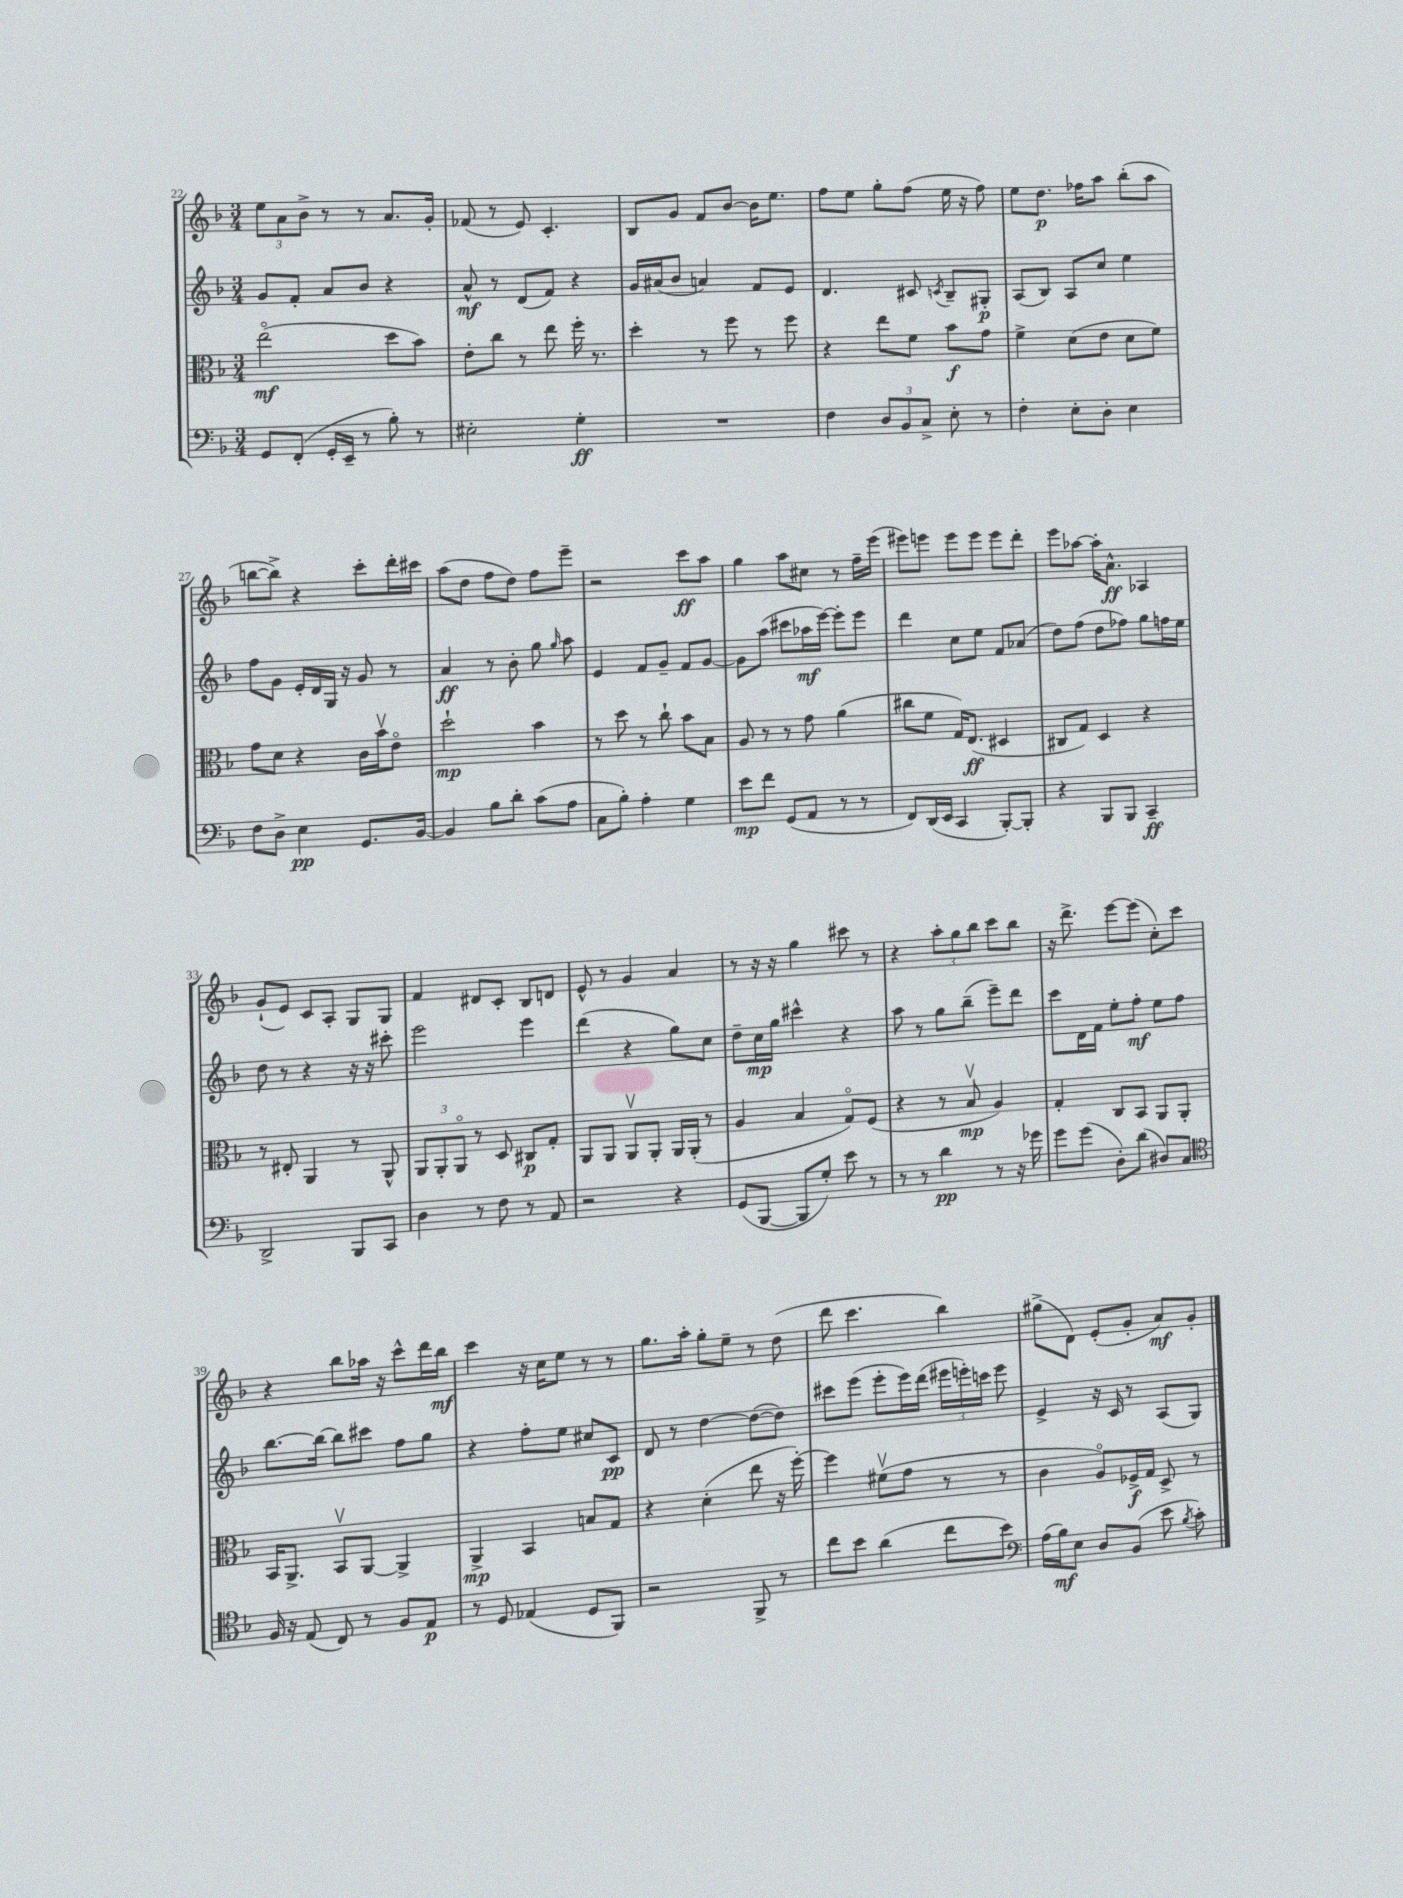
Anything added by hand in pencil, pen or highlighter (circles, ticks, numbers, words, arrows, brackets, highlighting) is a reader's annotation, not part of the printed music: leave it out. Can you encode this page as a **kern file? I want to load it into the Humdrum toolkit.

**kern	**kern	**kern	**kern
*staff4	*staff3	*staff2	*staff1
*clefF4	*clefC3	*clefG2	*clefG2
*k[b-]	*k[b-]	*k[b-]	*k[b-]
*M3/4	*M3/4	*M3/4	*M3/4
8GG	(2eeo	8g	12ee
.	.	.	12a
(8FF'	.	8f'	.
.	.	.	12b-^
16GG'	.	8a	8r
16EE~	.	.	.
8r	.	8b-	8r
8B-')	8dd	4r	8.a
8r	8b-)	.	.
.	.	.	16g'
=	=	=	=
2E#'	8e'	8a^^	(8f-
.	8cc	8r	8r
.	8r	(8d	8e)
.	8ee	8f)	4.c'
4G'	16ff'	4r	.
.	8.r	.	.
=	=	=	=
2.r	4dd'	16g	8B-
.	.	(16a#	.
.	.	8b-	8g
.	8r	4a)	8f
.	8ff	.	[8b-
.	8r	8f	16b-]
.	.	.	8.ee
.	8ff	8e	.
=	=	=	=
4F	4r	4.d	8ff
.	.	.	8ee
12D	8ee	.	8gg'
12BB-	.	.	.
.	8f	8c#	(8ff
12C^	.	.	.
.	.	8qc	.
8E'	8b-	8B-~	16ee
.	.	.	16r
8r	8g	8G#'	8ff)
=	=	=	=
4F'	4f^	(8A	8ee
.	.	8B-)	8.dd
8E'	(8d	8A	.
.	.	.	16ff-
8D'	8e	8cc	8aa
4E	8d	4ee	(8bb-'
.	8f)	.	8aa
=	=	=	=
8F	8g	8ff	[8bb
8D^	8d	8g	8bb^])
4E	4r	16e'	4r
.	.	16d	.
.	.	16G	.
.	.	16r	.
8.GG	16c	8g	8ccc'
.	16b-v	.	.
.	8eo	8r	16ddd'
[16BB-	.	.	16ccc#
=	=	=	=
4BB-]	2dd`	4a	(8aa
.	.	.	8dd
8B-	.	8r	8ff
8d'	.	8b-'	8dd)
(8c	4b-	8gg	8ff
.	.	16qqgg	.
8A	.	8aa	8eee~
=	=	=	=
8C	8r	4e	2r
8B-')	8dd	.	.
4A'	8r	8f	.
.	8cc`	8g~	.
4G	8b-	8f	8ccc
.	8B-	[8g	8aa
=	=	=	=
8e	8A	8g]	4gg
8f	8r	(8aa	.
(8GG	8r	8ccc#	8aa
8AA	8g	16aa-	8cc#
.	.	[16eee)	.
8r	(4a	8eee']	8r
8r	.	8eee	16ff~
.	.	.	(16eee
=	=	=	=
8FF)	8cc#	4ddd	8eee#)
(16DD	8f	.	8eee
16EE	.	.	.
4CC	16G)	8cc	8eee
.	(8.E	.	.
.	.	8ee	8eee
[8BBB-')	4D#	8f	8eee
8BBB-']	.	(8a-	8ddd'
=	=	=	=
4r	8C#	8dd)	8eee
.	8G)	(8ff	[8aa-
8BBB-	4D	8dd	16aa-']
.	.	.	8.a^^
8BBB-	.	8ff-)	.
4CC~	4r	8gg	4A-
.	.	16ff	.
.	.	16ee	.
=	=	=	=
2DD^	8r	8dd	(8g`
.	8E#'	8r	8e)
.	4AA	4r	8c
.	.	.	8A'
8BBB-	8r	16r	8G
.	.	16r	.
8CC	8AA^^	8ccc#'	8G
=	=	=	=
4D	12AA	2eee	4f
.	12AA'	.	.
.	12AAo	.	.
8r	8r	.	8d#
8F	8D	.	8c'
8r	8C#	4eee	8B-
8AA	8G'	.	8d
=	=	=	=
2r	8AA	(4ddd	8e^^
.	8AA	.	8r
.	8AAv	4r	4g
.	8AA'	.	.
4r	16AA	8gg)	4a
.	(16AA'	.	.
.	8r	8cc	.
=	=	=	=
(8GG	4A	8dd~	8r
[8BBB-	.	16cc	16r
.	.	16gg	16r
8BBB-]	4B-	4ccc#^^	4gg
8G')	.	.	.
8e	8Go)	4r	8ccc#
8r	(8F	.	8r
=	=	=	=
8r	4r	8aa	4r
8r	.	8r	.
4d	8r	8gg	12aa'
.	.	.	12gg
.	8B-v	(8bb-~	.
.	.	.	12bb-
8r	4A)	8eee~)	8ccc
16r	.	8ddd	8bb-
16g-	.	.	.
=	=	=	=
8g	4G'	8ccc	16r
.	.	.	8.ddd^
(8g	.	16d	.
.	.	16f	.
8D')	8C	8ee'	[8eee
(8d	8BB-	8ff'	(8eee]
8D#)	8AA	8ee	8cc')
8C	8AA'	8ff	8ccc
=	=	=	=
*clefC4	*	*	*
16F	16BB-	[8.bb-	4r
16r	8.AA^	.	.
(8E	.	.	.
.	.	16bb-_	.
8C)	8BB-v	8bb-]	8bb-
8r	[8AA	8ccc#	16aa-
.	.	.	16r
8F	4AA^]	8ff	8ccc^^
8E	.	8gg	16ddd
.	.	.	16bb-
=	=	=	=
8r	4AA^	4r	4ccc
8D	.	.	.
(4E-	4BB-	8ff'	16r
.	.	.	16cc
.	.	8ee	8ee
8D	8B	8cc#	8r
8FF)	8G	8c	8r
=	=	=	=
2r	4r	8d	8.gg
.	.	8r	.
.	.	.	16aa'
.	(4d'	[4dd	8gg'
.	.	.	8ee~
8FF^	8ee	(8dd_	8r
8r	16r	8dd])	(8dd
.	[16ff')	.	.
=	=	=	=
8cc	4ff]	8ccc#	8ddd
8b-	.	(8eee	4.ccc
(4a	(8f#v	8eee'	.
.	8g	16eee)	.
.	.	(16ddd	.
8cc	8r	24eee#	4bb-)
.	.	24eee')	.
.	.	24ccc	.
8b-)	8r	8eee	.
=	=	=	=
*clefF4	*	*	*
(16A	4c	4e^	(8gg#^
16B-)	.	.	.
8E	.	.	8d)
8D	8Ao)	16r	(8e'
.	.	16c	.
(8BB-	16F-^	8r	8g'
.	16G	.	.
8e	8D^	(8A	8a)
8qB-	.	.	.
8c')	8r	8G)	8g'
==	==	==	==
*-	*-	*-	*-
